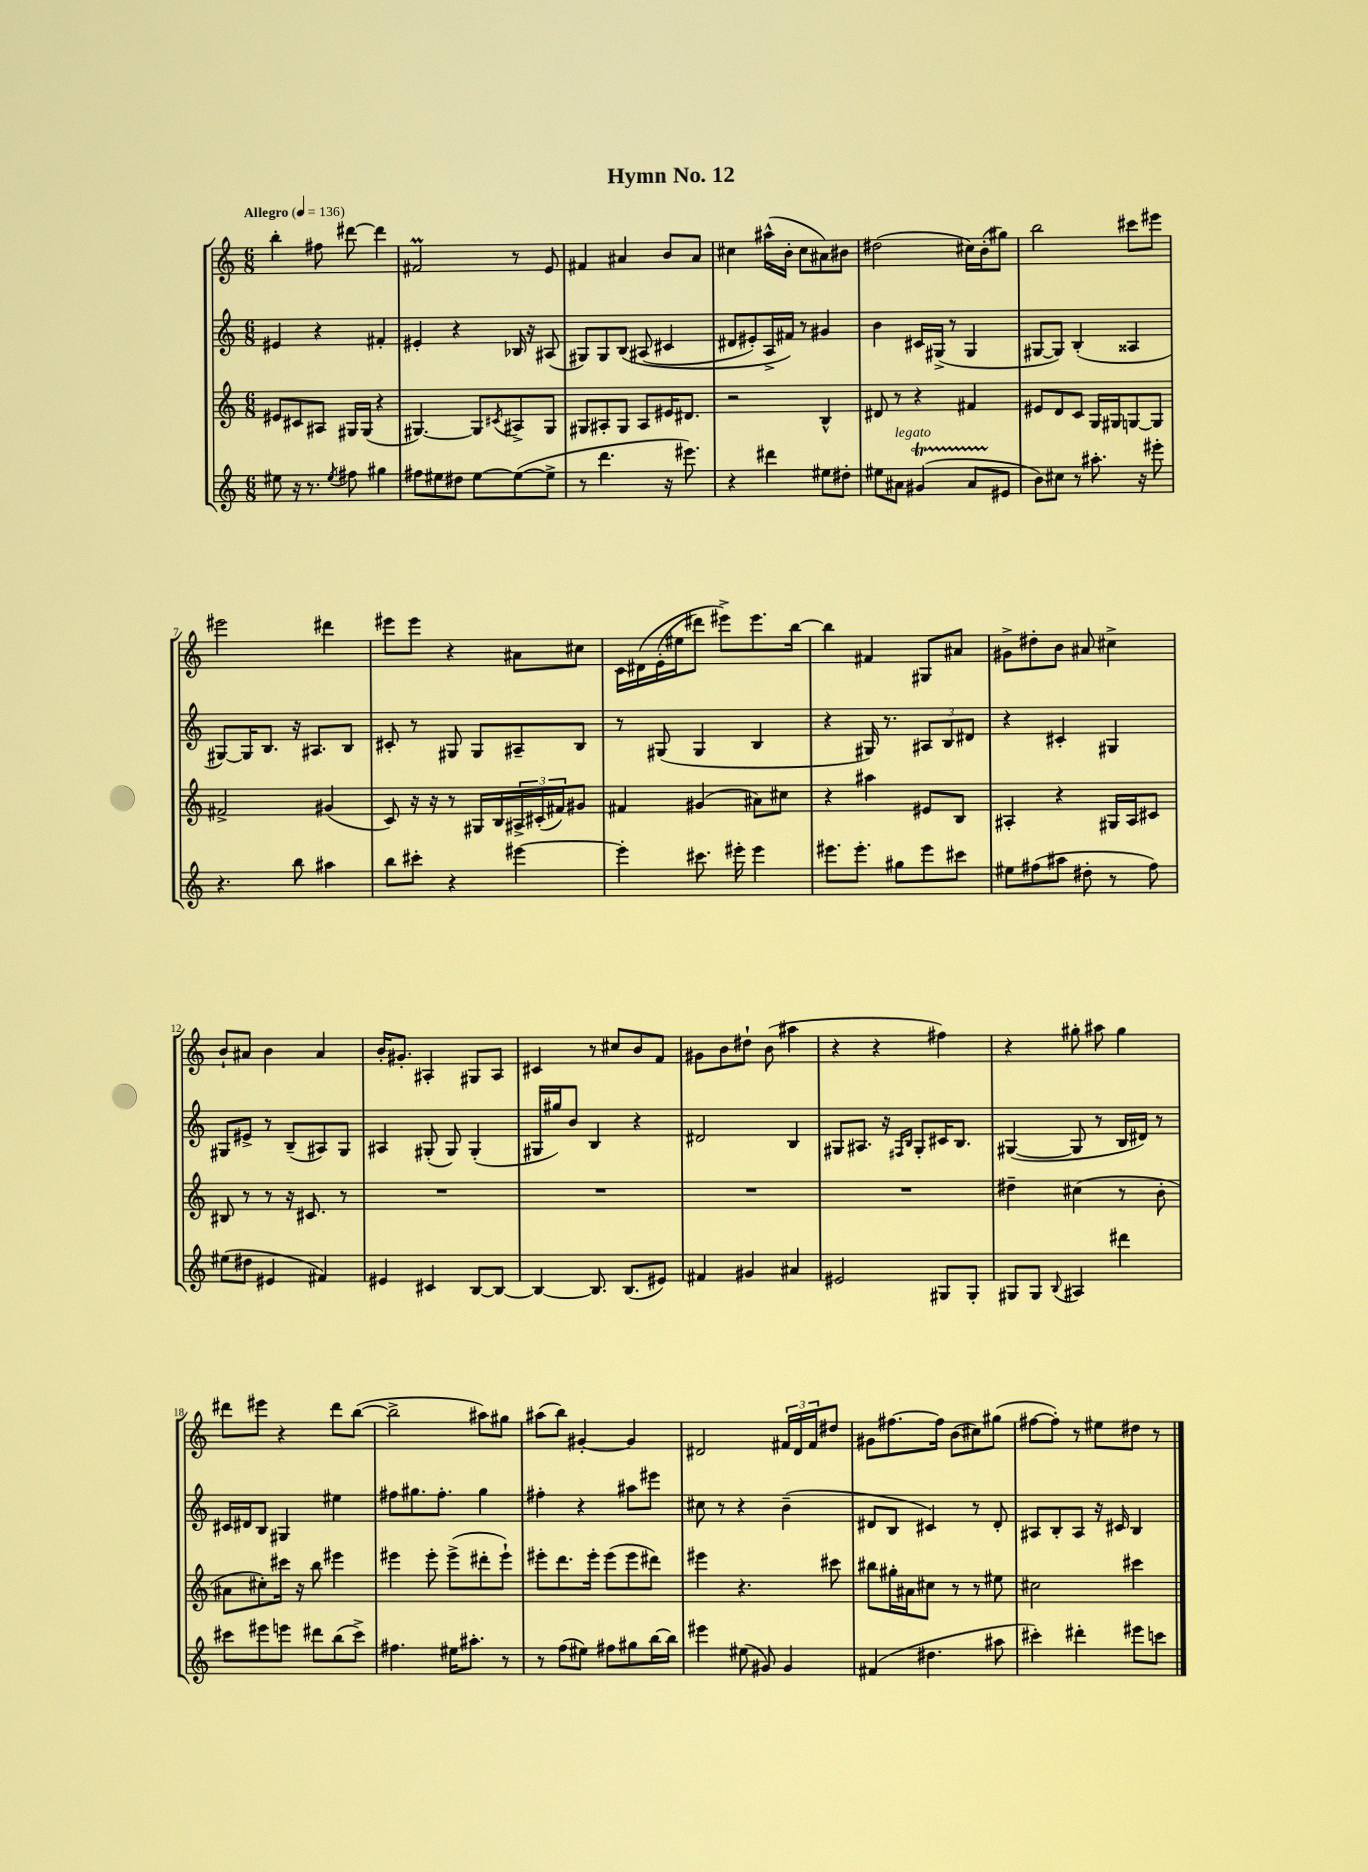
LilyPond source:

\header { title = "Hymn No. 12" }
<<
\new StaffGroup <<
\new Staff = "s0" {
    \clef treble \key c \major \numericTimeSignature \time 6/8 \tempo "Allegro" 4 = 136
    b''4-. fis''8 dis'''8~ dis'''4 |
    fis'2\prall r8 e'8 |
    fis'4 ais'4 b'8 ais'8 |
    cis''4 ais''16-^( b'16-. cis''8 ais'8) bis'8 |
    dis''2( cis''16) b'16-.( gis''8) |
    b''2 cis'''8 eis'''8 |
    eis'''2 dis'''4 |
    eis'''8 eis'''8 r4 ais'8 cis''8 |
    c'16 dis'16\( e'16-.( eis''16 dis'''8) eis'''8->\) eis'''8. b''16~ |
    b''4 fis'4 gis8 ais'8 |
    gis'8-> dis''8-. b'8 ais'8 cis''4-> |
    b'8-! ais'8 b'4 ais'4 |
    b'16-. gis'8.-. ais4-. gis8 ais8 |
    cis'4 r8 cis''8 b'8 f'8 |
    gis'8 b'8 dis''8-! b'8( ais''4 |
    r4 r4 fis''4) |
    r4 gis''8-. ais''8 gis''4 |
    dis'''8 eis'''8 r4 dis'''8 b''8~( |
    b''2-> ais''8) gis''8 |
    ais''8( b''8) gis'4~-. gis'4 |
    dis'2 \tuplet 3/2 { fis'16 dis'16 fis'16 } dis''8 |
    gis'8 fis''8.~ fis''16 b'8( cis''8) gis''8( |
    fis''8~ fis''8-.) r8 eis''8 dis''8 r8 \bar "|." |
}
\new Staff = "s1" {
    \clef treble \key c \major \numericTimeSignature \time 6/8
    eis'4 r4 fis'4-. |
    eis'4-. r4 bes16 r16 ais8( |
    gis8) gis8 b8\( ais8( cis'4 |
    dis'8 eis'8-.) a16-> fis'16\) r8 gis'4 |
    b'4 cis'16 gis16->( r8 gis4 |
    gis8~ gis8) b4-.( aisis4 |
    gis8~) gis16 b8. r16 ais8. b8 |
    cis'8-. r8 gis8 gis8 ais8-- b8 |
    r8 gis8( gis4 b4 |
    r4 gis16) r8. \tuplet 3/2 { ais8 b8 dis'8 } |
    r4 cis'4-. gis4 |
    gis8 eis'8-> r8 b8--( ais8) gis8 |
    ais4 gis8-.( gis8) gis4-.( |
    gis16 gis''16) b'8 b4 r4 |
    dis'2 b4 |
    gis8 ais8. r16 \grace { fis16 b16 } gis8-. cis'16 b8. |
    gis4~( gis8 r8 b16 dis'16) r8 |
    cis'16 dis'16 b8 gis4 eis''4 |
    fis''8 gis''8. fis''8.-. gis''4 |
    fis''4-. r4 ais''8 eis'''8 |
    cis''8 r8 r4 b'4--( |
    dis'8 b8 cis'4) r8 dis'8-. |
    ais8 b8-. ais8 r16 cis'16 b4 \bar "|." |
}
\new Staff = "s2" {
    \clef treble \key c \major \numericTimeSignature \time 6/8
    eis'8 cis'8 ais8 gis16 gis16( r4 |
    gis4.~) gis8 \acciaccatura { cis'8 } ais8-> gis8 |
    gis8 ais8-. gis8 ais8 eis'16 dis'8. |
    r2 b4-^ |
    dis'8 r8 r4 fis'4 |
    eis'8 d'8 c'8 g16 gis16 g8~ g8 |
    fis'2-> gis'4( |
    c'8) r16 r16 r8 gis16 b16 \tuplet 3/2 { ais16-> cis'16-.( fis'16) } gis'8 |
    fis'4 gis'4( ais'8) cis''8 |
    r4 ais''4 eis'8 b8 |
    ais4-. r4 gis16 ais16 cis'8 |
    bis8 r8 r8 r16 cis'8. r8 |
    R2. |
    R2. |
    R2. |
    R2. |
    dis''4-- cis''4( r8 b'8-. |
    ais'8 cis''8-.) cis'''16 r16 b''8 eis'''4 |
    eis'''4 eis'''8-. eis'''8->( dis'''8-. eis'''8-!) |
    eis'''8-. d'''8. eis'''16-. eis'''8( eis'''8 dis'''8) |
    eis'''4 r4. cis'''8 |
    bis''8 gis''16-. ais'16 cis''8 r8 r8 eis''8 |
    cis''2 cis'''4 \bar "|." |
}
\new Staff = "s3" {
    \clef treble \key c \major \numericTimeSignature \time 6/8
    eis''8 r16 r8. \acciaccatura { eis''8 } fis''8 gis''4 |
    fis''8 eis''8 dis''8 eis''8~ eis''8~( eis''8-> |
    r8 d'''4. r16 eis'''8.) |
    r4 dis'''4 eis''8 dis''8-. |
    eis''8 ais'8^\markup { \italic "legato" } gis'4\startTrillSpan( ais'8 eis'8\stopTrillSpan |
    b'8) cis''8 r8 ais''8.-. r16 eis'''8-. |
    r4. b''8 ais''4 |
    b''8 cis'''8-. r4 eis'''4~ |
    eis'''4-. cis'''8. eis'''16-. eis'''4 |
    eis'''8. eis'''8.-. gis''8 eis'''8 cis'''8 |
    eis''8 fis''8( ais''8 dis''8-. r8 fis''8) |
    eis''8( dis''8 eis'4 fis'4) |
    eis'4 cis'4 b8~ b8~ |
    b4~ b8. b8.( eis'8) |
    fis'4 gis'4 ais'4 |
    eis'2 gis8 gis8-. |
    gis8 gis8 \appoggiatura { b8 } ais4 dis'''4 |
    cis'''8 eis'''8 e'''8 dis'''8 b''8( cis'''8->) |
    fis''4. eis''16 ais''8.-. r8 |
    r8 f''8( eis''8) fis''8 gis''8 b''16~ b''16 |
    eis'''4 eis''8( gis'8) gis'4 |
    fis'4( dis''4. ais''8 |
    cis'''4-.) dis'''4-. eis'''8 c'''8 \bar "|." |
}
>>
>>
